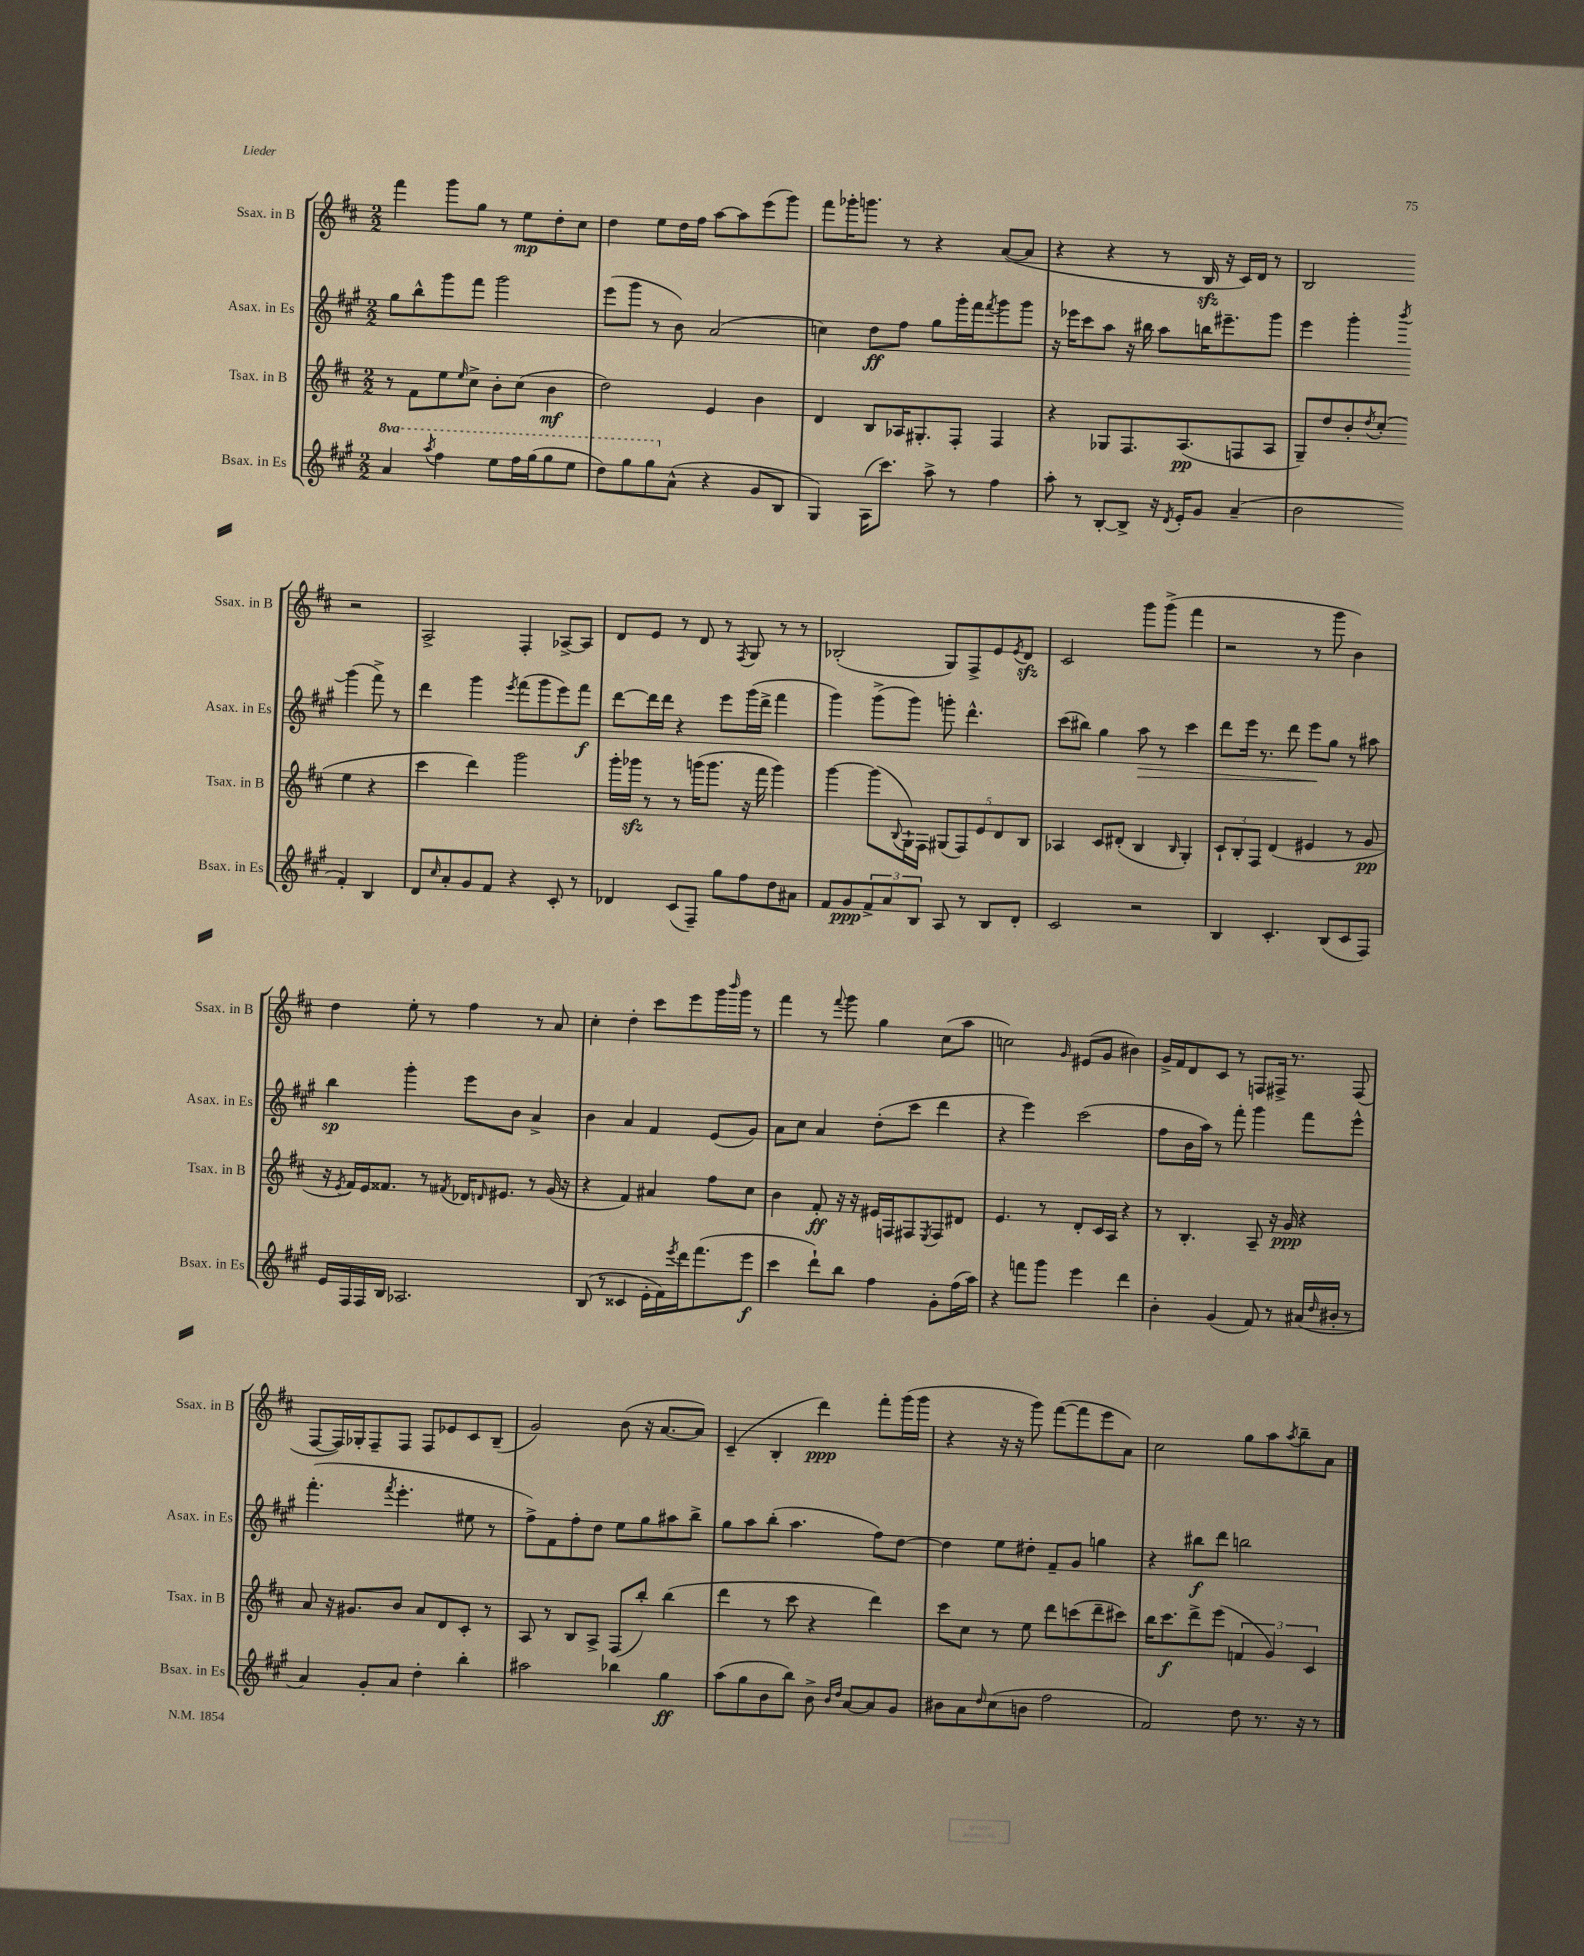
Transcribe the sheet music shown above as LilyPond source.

<<
\new StaffGroup <<
\new Staff = "s0" \with { instrumentName = "Ssax. in B" shortInstrumentName = "Ssax. in B" } {
    \clef treble \key d \major \numericTimeSignature \time 2/2
    fis'''4 g'''8 g''8 r8 e''8\mp d''8-. cis''8 |
    d''4 e''8 d''16 fis''16 a''8~ a''8 e'''8( g'''8) |
    fis'''8 ges'''16-. g'''8. r8 r4 a'8~( a'8 |
    r4 r4 r8 b16\sfz r16 cis'16) d'16 r8 |
    b2 r2 |
    a2-> fis4-. aes8~-> aes8 |
    d'8 e'8 r8 d'8 r8 \acciaccatura { fis8 } g8 r8 r8 |
    bes2-.( g8) fis8-> e'8 \acciaccatura { e'8 } d'8\sfz |
    cis'2 g'''8 g'''8->( fis'''4 |
    r2 r8 g'''8 b'4) |
    d''4 e''8-. r8 fis''4 r8 a'8 |
    cis''4-. d''4-. cis'''8 e'''8 g'''16 \grace { b'''16 } g'''16 r8 |
    fis'''4 r8 \appoggiatura { fis'''8 } g'''8 g''4 cis''8( a''8 |
    c''2) \grace { g'16 } eis'8( g'8 bis'4) |
    g'16-> fis'16 d'8 cis'8 r8 f8 fis16-> r8. fis8( |
    fis8~ fis16) ges16-. fis8-- fis8 fis8 ees'8 cis'8 b8--( |
    g'2) b'8( r16 a'8.~ a'8) |
    cis'4--( b4-. d'''4\ppp) fis'''8-. g'''16( g'''16 |
    r4 r16 r16 g'''8) fis'''8~( fis'''8 e'''8 a'8) |
    cis''2 g''8 a''8 \acciaccatura { a''8 } b''8-- a'8 \bar "|." |
}
\new Staff = "s1" \with { instrumentName = "Asax. in Es" shortInstrumentName = "Asax. in Es" } {
    \clef treble \key a \major \numericTimeSignature \time 2/2
    gis''8 b''8-^ gis'''8 fis'''8 gis'''2 |
    e'''8( gis'''8 r8 b'8) a'2( |
    c''4) d''8\ff fis''8 gis''8 gis'''16-. fis'''16 \acciaccatura { fis'''8 } gis'''8 gis'''8 |
    r16 ees'''16 cis'''8 a''8 r16 bis''16 a''8 b''16 eis'''8.-- gis'''8 |
    e'''4 gis'''4-. \acciaccatura { b'''8 } gis'''4( fis'''8->) r8 |
    d'''4 gis'''4 \acciaccatura { e'''8 } fis'''8( gis'''8 e'''8) fis'''8\f |
    d'''8~ d'''16 d'''16 r4 e'''8 gis'''16( d'''16-> fis'''4 |
    gis'''4) gis'''8->( gis'''8) g'''8-. d'''4.-^ |
    cis'''8( bis''8) gis''4 a''8\> r8 cis'''4 |
    d'''8 e'''16 r8. d'''8 e'''8\! gis''8 r8 ais''8 |
    b''4\sp gis'''4-. e'''8 b'8 a'4-> |
    b'4 a'4 fis'4 e'8( gis'8) |
    a'8 cis''8 a'4 d''8-.( cis'''8 d'''4 |
    r4 e'''4) cis'''2( |
    fis''8 b'16 a''16) r8 fis'''8-. gis'''4 fis'''8 e'''8-^ |
    fis'''4.-.( \acciaccatura { fis'''8 } e'''4.-. eis''8 r8 |
    fis''8->) fis'8 fis''8-. d''8 e''8 gis''8 ais''8 b''8-> |
    gis''8 a''8 b''8-.( a''4. fis''8) d''8~ |
    d''4 e''8 dis''8-. fis'8-- gis'8 g''4 |
    r4 bis''8\f d'''8 b''2 \bar "|." |
}
\new Staff = "s2" \with { instrumentName = "Tsax. in B" shortInstrumentName = "Tsax. in B" } {
    \clef treble \key d \major \numericTimeSignature \time 2/2
    r8 fis'8 e''8 \grace { e''16 } cis''8-> b'8-. cis''8( b'4\mf |
    d''2) e'4 b'4 |
    d'4 b8 aes16 gis8.-. fis8-. fis4 |
    r4 ges8 fis8. a8.\pp( f8 a8 |
    g8--) d''8 b'8-. \acciaccatura { d''8 } cis''8-.( e''4 r4 |
    cis'''4 d'''4) g'''2 |
    g'''16-. ges'''16\sfz r8 r8 g'''16( g'''8. r16 fis'''16 g'''4) |
    g'''4~ g'''8( \appoggiatura { b8 } g16-!) fis16 \tuplet 5/4 { gis8( fis8) e'8 d'8 b8 } |
    aes4 cis'8 dis'8-.( b4 \grace { b16 } g4-.) |
    \tuplet 3/2 { cis'8-! b8-. fis8 } d'4( eis'4 r8 g'8\pp |
    r16 \acciaccatura { e'8 } fis'16) e'16 fisis'8. r8 \acciaccatura { fis'8 } des'16 \grace { d'16 } eis'8. r8 g'16( r16 |
    r4 fis'4) ais'4 fis''8 cis''8 |
    b'4 fis'8-.\ff r16 r16 eis'16 f16 fis8 \acciaccatura { e8 } fis8 dis'8 |
    e'4. r8 d'8-. cis'16 a16 r4 |
    r8 b4.-. a8-- r16 g'16\ppp r4 |
    a'8 r16 gis'8. b'8 a'8 d'8 cis'8-. r8 |
    a8 r8 b8 a8-> fis8( b''8-.) b''4( |
    d'''4 r8 cis'''8 r4 d'''4) |
    cis'''8 cis''8 r8 e''8 d'''8 c'''8( d'''8-- cis'''8) |
    b''16 cis'''8.\f d'''8-> e'''8( \tuplet 3/2 { f'4 g'4) cis'4 } \bar "|." |
}
\new Staff = "s3" \with { instrumentName = "Bsax. in Es" shortInstrumentName = "Bsax. in Es" } {
    \clef treble \key a \major \numericTimeSignature \time 2/2 \set Staff.ottavationMarkups = #ottavation-simple-ordinals
    \ottava #1 a''4 \acciaccatura { a'''8 } fis'''4 e'''8 fis'''16 gis'''16( gis'''8 e'''8 |
    d'''8) gis'''8 gis'''8 \ottava #0 a'8-^( r4 gis'8 b8 |
    gis4) a16( cis'''8.) a''8-> r8 fis''4 |
    a''8-. r8 b8~-. b8-> r16 \acciaccatura { d'8 } e'16-. gis'8 a'4--( |
    b'2 fis'4-.) b4 |
    d'8 \grace { cis''16 } a'8-. gis'8 fis'8 r4 cis'8-. r8 |
    des'4 cis'8( fis8--) gis''8 fis''8 d''8 ais'8 |
    fis'8 gis'8\ppp \tuplet 3/2 { fis'8-> a'8 b8 } a8 r8 b8 d'8-. |
    cis'2 r2 |
    b4 cis'4.-. b8( cis'8 fis8) |
    e'16 fis16 fis16 b16 aes2. |
    b8( r8 cisis'4 e'16-. fis'16) \acciaccatura { e'''8 } d'''16 fis'''8.( e'''8\f |
    cis'''4 d'''8-!) b''8 fis''4 gis'8-. fis''16( a''16) |
    r4 f'''8 gis'''8 e'''4 d'''4 |
    b'4-. gis'4( fis'8) r8 ais'16( \grace { d''16 } bis'16-. r8 |
    a'4) gis'8-. a'8 d''4-. b''4-. |
    ais''2 bes''4 gis''4\ff |
    a''8( gis''8 b'8 b''8) b'8-> \grace { b'16 d''16 } a'8~ a'8 gis'8 |
    bis'8 a'8 \grace { d''16 } cis''8( b'8 fis''2 |
    fis'2) d''8 r8. r16 r8 \bar "|." |
}
>>
>>
\layout { \context { \Score \remove "Bar_number_engraver" } }
